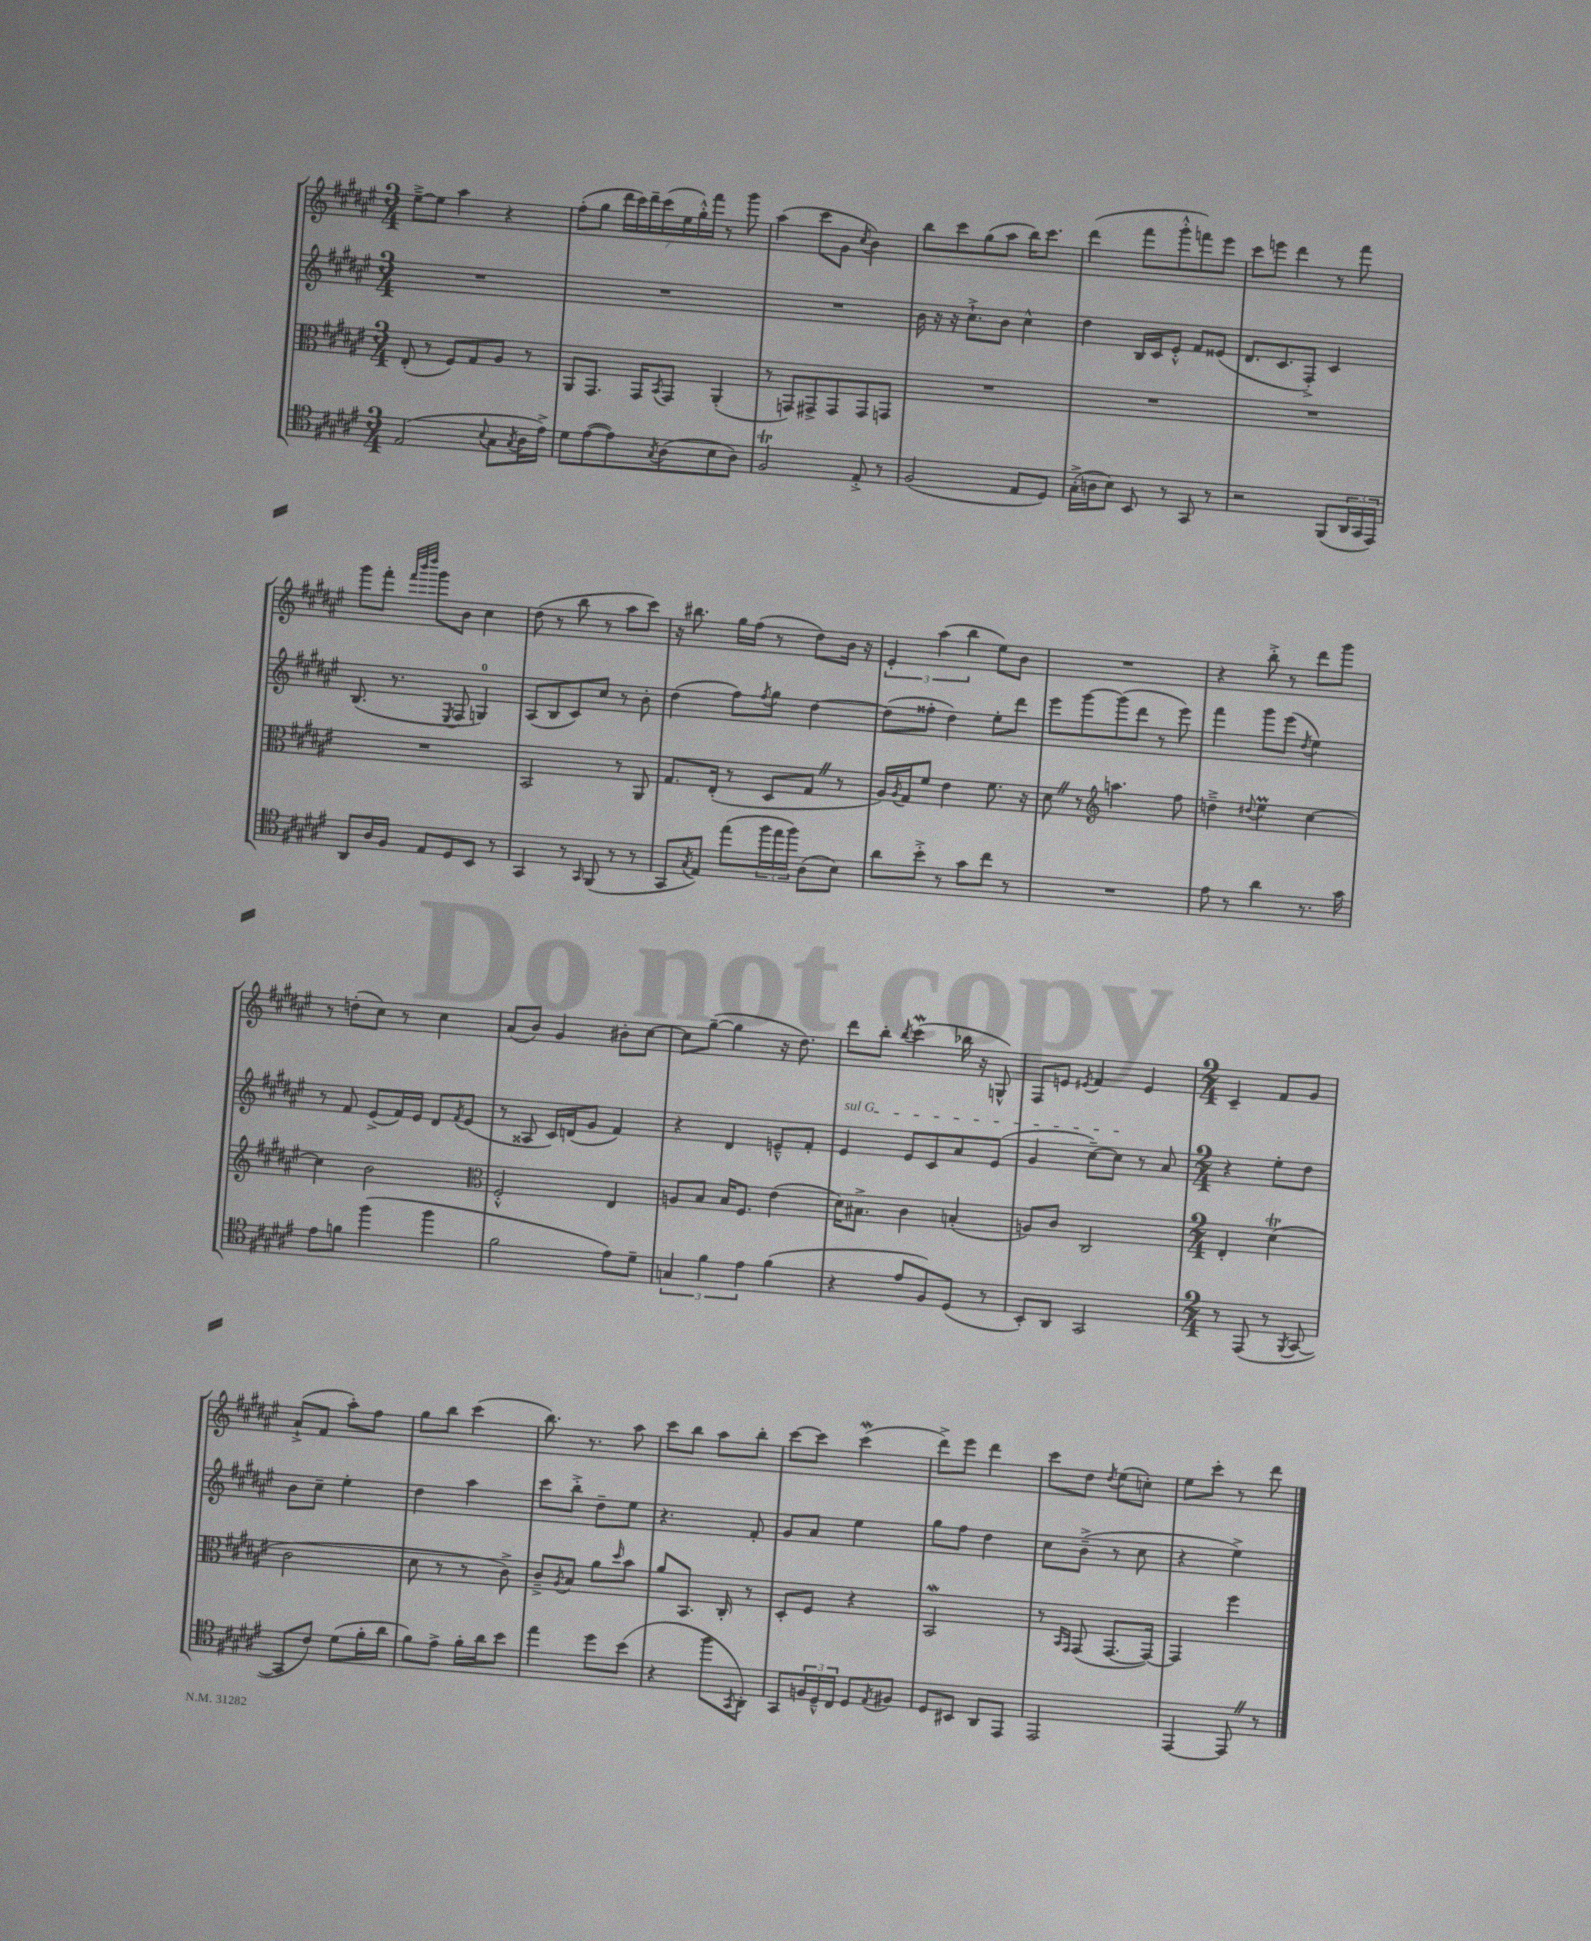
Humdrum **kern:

**kern	**kern	**kern	**kern
*staff4	*staff3	*staff2	*staff1
*clefC4	*clefC3	*clefG2	*clefG2
*k[f#c#g#d#a#e#]	*k[f#c#g#d#a#e#]	*k[f#c#g#d#a#e#]	*k[f#c#g#d#a#e#]
*M3/4	*M3/4	*M3/4	*M3/4
(2E#	(8E#'	2.r	[8ee#~^
.	8r	.	8ee#]
.	8F#)	.	4aa#
.	8G#	.	.
8qqB	.	.	.
8G#	8A#	.	4r
8qG#	.	.	.
16A#	8r	.	.
16e#^)	.	.	.
=	=	=	=
8d#	8AA#	2.r	(8ff#'
([8e#	8.GG#	.	8gg#
8e#])	.	.	28ddd#
.	.	.	28ccc#)
.	16GG#	.	.
.	.	.	28ddd#~
.	.	.	(28ccc#
8qG#	8qBB	.	.
(8A#	8GG#	.	.
.	.	.	28ee#
.	.	.	28gg#'^^)
.	.	.	28fff#
8B	(4AA#'	.	8r
8A#)	.	.	8ggg#
=	=	=	=
2F#	8r	2.r	(4aa#
.	8GG)	.	.
.	8GG#^	.	8ccc#
.	8GG#	.	8g#
.	.	.	8qcc#
8E#'^	8GG#	.	4b)
8r	8GG	.	.
=	=	=	=
(2F#	2.r	16b	8bb
.	.	16r	.
.	.	16r	8ccc#
.	.	8.cc#`^	.
.	.	.	(8gg#
.	.	8b	8aa#
8E#	.	4cc#^^	16bb)
.	.	.	8.ccc#
8D#)	.	.	.
=	=	=	=
(16G#'^	2.r	4dd#	(4ddd#
16A	.	.	.
8B)	.	.	.
8BB	.	16B	8fff#
.	.	16c#	.
8r	.	8e#'^^	8ggg#'^^
8GG#	.	8f#	8fff)
8r	.	(8e##	8eee#
=	=	=	=
2r	2.r	8.d#	8ccc#
.	.	.	8eee
.	.	8.c#	.
.	.	.	4ddd#
.	.	8F#'^)	.
(8FF#	.	4c#	8r
24AA#	.	.	8fff#
24GG#	.	.	.
24EE#)	.	.	.
=	=	=	=
8AA#	2.r	(8.B	8ggg#
16A#	.	.	8fff#'
16F#	.	8.r	.
.	.	.	32qqfff#
.	.	.	32qqbbb
.	.	.	32qqdddd#
8E#	.	.	8ggg#
.	.	8qE#	.
8D#	.	8F#	8b
8BB	.	4G)	4cc#
8r	.	.	.
=	=	=	=
4GG#	2BB	(8A#	(8dd#
.	.	8B	8r
8r	.	8c#)	8bb
16qqGG#	.	.	.
(8FF#	.	8cc#	8r
8r	8r	8r	8aa#
8r	8AA#	8b'	8ccc#)
=	=	=	=
8GG#	8.G#	(4dd#	16r
.	.	.	8.bb#
8qG#	.	.	.
8E#)	.	.	.
.	(16E#'	.	.
(8ee#	8r	8ff#)	16gg#
.	.	.	(16ff#
.	.	8qff#	.
24ff#	8D#	8gg#	8r
24ee#	.	.	.
24ff#)	.	.	.
(8A#	8G#	[4dd#	8dd#)
8B)	8r	.	16b
.	.	.	16r
=	=	=	=
8a#	16A#)	(8dd#]	6e#'
.	8qA#	.	.
.	16G#	.	.
8b'^	8f#	8ff##'	.
.	.	.	(6aa#
8r	4e#	4dd#)	.
.	.	.	6bb
8g#	.	.	.
8cc#	8.f#	8ee#'	8ee#)
8r	.	8ddd#	8b
.	16r	.	.
=	=	=	=
2.r	8d#	8eee#	2.r
.	8r	[8ggg#	.
*	*clefG2	*	*
.	4.aa	(8ggg#]	.
.	.	8ddd#	.
.	.	8r	.
.	8ff#	8eee#)	.
=	=	=	=
8e#	4dd~^	4fff#	4r
8r	.	.	.
.	8qqdd#	.	.
4a#	4ee#	8ggg#	8bb'^
.	.	(8eee#	8r
.	.	8qdd#	.
8.r	[4cc#	4ee#)	8ddd#
.	.	.	8ggg#
16g#	.	.	.
=	=	=	=
8e#	4cc#]	8r	8r
8f	.	8f#	(8dd'
(4ff#	2b	(8e#^	8cc#)
.	.	16f#)	8r
.	.	16e#	.
4ff#	.	8d#	4cc#
.	.	8qf#	.
.	.	(8e#	.
=	=	=	=
*	*clefC3	*	*
2f#	2F#'^^	8r	(8a#
.	.	8A##	8b)
.	.	16c#)	4g#
.	.	(16d	.
.	.	8g#	.
8e#)	4E#	4f#)	8b#'
8d#~	.	.	[8cc#
=	=	=	=
6G	8A	4r	8cc#]
.	8B	.	([8gg#~
6f#	.	.	.
.	16B	4d#	4gg#]
.	8.F#	.	.
6e#	.	.	.
(4f#	(4e#	8e~^^	16r
.	.	.	8.dd#)
.	.	8f#'	.
=	=	=	=
4r	16d#)	4e#	8ddd#
.	8.B#^	.	.
.	.	.	8bb'
.	.	.	8qbb
8e#	4c#	8e#	(4ccc#
8F#)	.	8c#	.
(8D#	(4B'	8a#	16bb-
.	.	.	16r
8r	.	(8e#	8G^^)
=	=	=	=
8BB')	8A)	4g#	8F#
8AA#	8c#	.	8e
.	.	.	8qe#
2GG#	2C#	[8cc#~)	4f#
.	.	8cc#]	.
.	.	8r	4e#
.	.	8a#	.
=	=	=	=
*M2/4	*M2/4	*M2/4	*M2/4
8r	4E#'	4r	4c#~
(8EE#	.	.	.
8r	(4d#	8ee#'	8f#
8qFF#	.	.	.
[8GG#	.	8dd#	8g#
=	=	=	=
8GG#]	2c#	8b	(8a#`^
8c#)	.	8cc#~	8f#
(8d#	.	4ee#'	8aa#')
16f#'	.	.	8ff#
16a#	.	.	.
=	=	=	=
8f#)	8d#	4dd#	8gg#
8e#^	8r	.	8bb
16f#'	8r	4aa#	(4ccc#
16a#	.	.	.
8b	8c#^)	.	.
=	=	=	=
4ee#	8c#~^	8ccc#	8.bb)
.	8qA#	.	.
.	8B	8bb'^	.
.	.	.	8.r
8dd#	8a#	8dd#~	.
.	16qqdd#	.	.
(8b	8b	8ee#	8aa#
=	=	=	=
4r	8a#	4.r	8ccc#
.	8.BB	.	8bb
8ff#	.	.	8aa#
.	16C#'	.	.
8qGG#	.	.	.
8AA#')	8r	8f#'	8bb'
=	=	=	=
8GG#	8D#'	8g#	[8ccc#
24F	8F#	8a#	8ccc#]
24D#~^^	.	.	.
24C#	.	.	.
8D#	4r	4ee#	(4ccc#
8qE#	.	.	.
8F#	.	.	.
=	=	=	=
8D#	2BB	8gg#	8ddd#^)
8BB#	.	8ff#	8eee#
8AA#	.	4dd#	4ddd#
8EE#	.	.	.
=	=	=	=
2EE#	8r	8cc#	8ccc#
.	16qqBB	.	.
.	16qqGG#	.	.
.	(8GG#	(8b~^	8dd#
.	.	.	8qdd#
.	[8.GG#	8r	(8ee#
.	.	8cc#	8cc')
.	16GG#_)	.	.
=	=	=	=
[4EE#	4GG#]	4r	8ee#
.	.	.	8ccc#'
8EE#]	4ff#	4ee#^)	8r
8r	.	.	8ddd#
==	==	==	==
*-	*-	*-	*-
